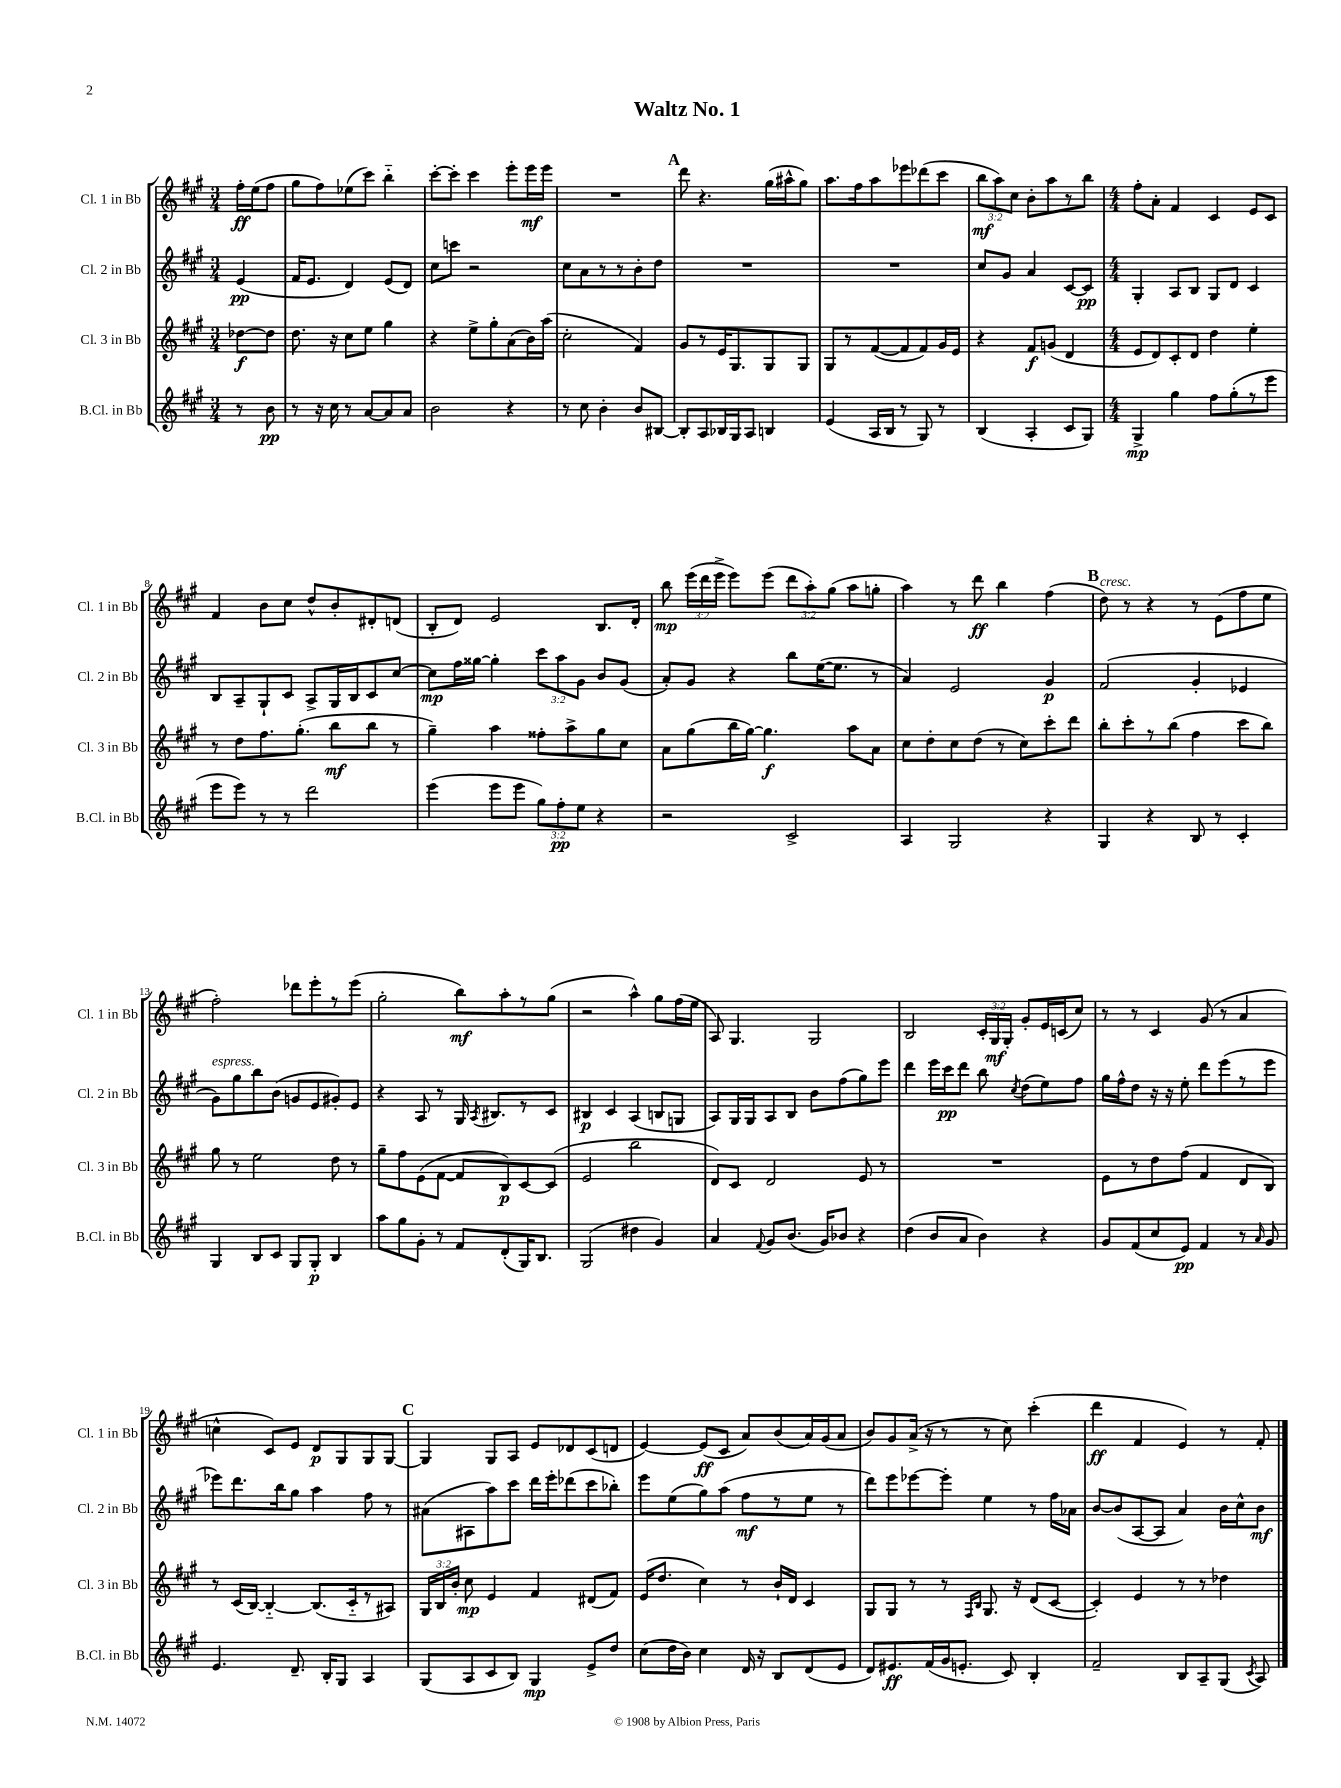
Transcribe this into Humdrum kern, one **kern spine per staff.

**kern	**dynam	**kern	**dynam	**kern	**dynam	**kern	**dynam
*part4	*part4	*part3	*part3	*part2	*part2	*part1	*part1
*staff4	*staff4	*staff3	*staff3	*staff2	*staff2	*staff1	*staff1
*I"B.Cl. in Bb	*	*I"Cl. 3 in Bb	*	*I"Cl. 2 in Bb	*	*I"Cl. 1 in Bb	*
*I'B.Cl. in Bb	*	*I'Cl. 3 in Bb	*	*I'Cl. 2 in Bb	*	*I'Cl. 1 in Bb	*
*clefG2	*	*clefG2	*	*clefG2	*	*clefG2	*
*k[f#c#g#]	*	*k[f#c#g#]	*	*k[f#c#g#]	*	*k[f#c#g#]	*
*M3/4	*	*M3/4	*	*M3/4	*	*M3/4	*
=	=	=	=	=	=	=	=
8r	.	[8dd-X\L	f	(4e/	pp	16ff#'\LL	ff
.	.	.	.	.	.	(16ee\J	.
8b\	pp	8dd-\J]	.	.	.	8ff#\J	.
=1	=1	=1	=1	=1	=1	=1	=1
8r	.	8.dd\	.	16f#/KL	.	8gg#\L	.
.	.	.	.	8.e/J	.	.	.
16r	.	.	.	.	.	8ff#\)	.
16cc#\	.	16r	.	.	.	.	.
8r	.	8cc#\L	.	4d/)	.	(8ee-X\	.
[8a/L	.	8ee\J	.	.	.	8ccc#\J)	.
8a/]	.	4gg#\	.	(8e/L	.	4bb\	.
8a/J	.	.	.	8d/J)	.	.	.
=2	=2	=2	=2	=2	=2	=2	=2
2b\	.	4r	.	8cc#\L	.	[8ccc#'\L	.
.	.	.	.	8cccn\J	.	8ccc#'\J]	.
.	.	8ee^\L	.	2r	.	4ccc#\	.
.	.	8gg#'\	.	.	.	.	.
4r	.	(8a\	.	.	.	8eee'\L	.
.	.	16b\L)	.	.	.	16eee\L	mf
.	.	(16aa\JJ	.	.	.	16eee\JJ	.
=3	=3	=3	=3	=3	=3	=3	=3
8r	.	2cc#'\	.	8cc#\L	.	2.r	.
8cc#\	.	.	.	8a\	.	.	.
4b'\	.	.	.	8r	.	.	.
.	.	.	.	8r	.	.	.
8b/L	.	4f#/)	.	8b'\	.	.	.
[8B#X/J	.	.	.	8dd\J	.	.	.
!!LO:REH:place=s1:t=A
=4	=4	=4	=4	=4	=4	=4	=4
8B#'/L]	.	8g#/L	.	2.r	.	8ddd\	.
8A/	.	8r	.	.	.	4.r	.
16B-X/L	.	16e/K	.	.	.	.	.
16G#/J	.	8.G#/	.	.	.	.	.
8A/J	.	.	.	.	.	.	.
4Bn/	.	8G#/	.	.	.	(16gg#\LL	.
.	.	.	.	.	.	16aa#X^^\J	.
.	.	8G#/J	.	.	.	8gg#\J)	.
=5	=5	=5	=5	=5	=5	=5	=5
(4e/	.	8G#/L	.	2.r	.	8.aa\L	.
.	.	8r	.	.	.	.	.
.	.	.	.	.	.	16ff#\k	.
16A/LL	.	([8f#/	.	.	.	8aa\	.
16B/JJ	.	.	.	.	.	.	.
8r	.	8f#/]	.	.	.	8eee-X\	.
8G#/)	.	8f#/)	.	.	.	(8ddd-X\	.
8r	.	16g#/L	.	.	.	8ccc#\J	.
.	.	16e/JJ	.	.	.	.	.
=6	=6	=6	=6	=6	=6	=6	=6
(4B/	.	4r	.	8cc#/L	.	12bb\L	mf
.	.	.	.	.	.	12aa\)	.
.	.	.	.	8g#/J	.	.	.
.	.	.	.	.	.	12cc#\J	.
4A'/	.	8f#/L	f	4a/	.	8b'\L	.
.	.	(8gn/J	.	.	.	8aa\	.
8c#/L	.	4d/	.	[8c#/L	.	8r	.
8G#/J)	.	.	.	8c#/J]	pp	8bb\J	.
=7	=7	=7	=7	=7	=7	=7	=7
*M4/4	*	*M4/4	*	*M4/4	*	*M4/4	*
4G#^/	mp	8e/L	.	4G#'/	.	8ff#'\L	.
.	.	8d/)	.	.	.	8a'\J	.
4gg#\	.	8c#'/	.	8A/L	.	4f#/	.
.	.	8d/J	.	8B/J	.	.	.
8ff#\L	.	4dd\	.	8G#/L	.	4c#/	.
(8gg#'\	.	.	.	8d/J	.	.	.
8r	.	4ee'\	.	4c#/	.	8e/L	.
8eee\J	.	.	.	.	.	8c#/J	.
!!LO:LB:g=z
=8	=8	=8	=8	=8	=8	=8	=8
8eee\L	.	8r	.	8B/L	.	4f#/	.
8eee\J)	.	8dd\L	.	8A~/	.	.	.
8r	.	8.ff#\	.	8G#`/	.	8b\L	.
8r	.	.	.	8c#/J	.	8cc#\J	.
.	.	(8.gg#'\J	.	.	.	.	.
2ddd\	.	.	.	8A^/L	.	8dd^^/L	.
.	.	8bb\L	mf	16G#/L	.	8b'/	.
.	.	.	.	16B/J	.	.	.
.	.	8bb\J	.	8c#/	.	8d#X'/	.
.	.	8r	.	[8cc#/J	.	(8dn/J	.
=9	=9	=9	=9	=9	=9	=9	=9
(4eee\	.	4gg#~\)	.	8cc#\L]	mp	8B'/L	.
.	.	.	.	16ff#\L	.	8d/J)	.
.	.	.	.	[16gg##X\JJ	.	.	.
8eee\L	.	4aa\	.	4gg##'\]	.	2e/	.
8eee\J	.	.	.	.	.	.	.
12gg#\L)	.	8ff##X'\L	.	12ccc#\L	.	.	.
12ff#'\	pp	.	.	12aa\	.	.	.
.	.	8aa^\	.	.	.	.	.
12ee\J	.	.	.	12g#\J	.	.	.
4r	.	8gg#\	.	8b/L	.	8.B/L	.
.	.	8cc#\J	.	(8g#/J	.	.	.
.	.	.	.	.	.	16d'/Jk	.
=10	=10	=10	=10	=10	=10	=10	=10
2r	.	8a\L	.	8a'/L)	.	8bb\	mp
.	.	(8gg#\	.	8g#/J	.	(24eee\LL	.
.	.	.	.	.	.	24ddd\	.
.	.	.	.	.	.	24eee^\JJ	.
.	.	16bb\L	.	4r	.	8eee\L)	.
.	.	[16gg#\JJ)	.	.	.	.	.
.	.	4.gg#\]	f	.	.	(8eee\J	.
2c#^/	.	.	.	8bb\L	.	12ddd\L	.
.	.	.	.	.	.	12aa'\)	.
.	.	.	.	([16ee\K	.	.	.
.	.	.	.	.	.	(12gg#\J	.
.	.	.	.	8.ee\J]	.	.	.
.	.	8aa\L	.	.	.	8aa\L	.
.	.	8a\J	.	8r	.	8ggn'\J	.
=11	=11	=11	=11	=11	=11	=11	=11
4A/	.	8cc#\L	.	4a/)	.	4aa\)	.
.	.	8dd'\	.	.	.	.	.
2G#/	.	8cc#\	.	2e/	.	8r	.
.	.	(8dd\J	.	.	.	8ddd\	ff
.	.	8r	.	.	.	4bb\	.
.	.	8cc#\L)	.	.	.	.	.
4r	.	8ccc#'\	.	4g#/	p	(4ff#\	.
.	.	8ddd\J	.	.	.	.	.
!!LO:REH:place=s1:t=B
=12	=12	=12	=12	=12	=12	=12	=12
!	!	!	!	!	!	!LO:TX:a:i:t=cresc.	!
4G#/	.	8bb'\L	.	(2f#/	.	8dd\)	.
.	.	8ccc#'\	.	.	.	8r	.
4r	.	8r	.	.	.	4r	.
.	.	(8bb\J	.	.	.	.	.
8B/	.	4ff#\	.	4g#'/	.	8r	.
8r	.	.	.	.	.	(8e\L	.
4c#'/	.	8ccc#\L	.	4e-X/	.	8ff#\	.
.	.	8bb\J)	.	.	.	8ee\J	.
!!LO:LB:g=z
=13	=13	=13	=13	=13	=13	=13	=13
!	!	!	!	!LO:TX:a:i:t=espress.	!	!	!
4G#/	.	8gg#\	.	8g#\L)	.	2ff#'\)	.
.	.	8r	.	8gg#\	.	.	.
8B/L	.	2ee\	.	8bb\	.	.	.
8c#/J	.	.	.	(8b\J	.	.	.
8G#/L	.	.	.	8gn/L	.	8ddd-X\L	.
8G#'/J	p	.	.	8e/	.	8eee'\	.
4B/	.	8dd\	.	8g#X'/)	.	8r	.
.	.	8r	.	8e/J	.	(8eee\J	.
=14	=14	=14	=14	=14	=14	=14	=14
8aa\L	.	8gg#~\L	.	4r	.	2gg#'\	.
8gg#\	.	8ff#\	.	.	.	.	.
8g#'\J	.	(8e\	.	8A/	.	.	.
8r	.	[8f#\J	.	8r	.	.	.
8f#/L	.	8f#/L]	.	16G#/	.	8bb\L)	mf
.	.	.	.	8qA/	.	.	.
.	.	.	.	8.B#X/L	.	.	.
(8d'/	.	8B/)	p	.	.	8aa'\	.
16G#/K)	.	[8c#/	.	8r	.	8r	.
8.B/J	.	.	.	.	.	.	.
.	.	(8c#/J]	.	8c#/J	.	(8gg#\J	.
=15	=15	=15	=15	=15	=15	=15	=15
(2G#/	.	2e/	.	4B#X/	p	2r	.
.	.	.	.	4c#/	.	.	.
4dd#X\	.	2bb\	.	(4A/	.	4aa^^\)	.
4g#/)	.	.	.	8Bn/L	.	8gg#\L	.
.	.	.	.	8Gn/J	.	(16ff#\L	.
.	.	.	.	.	.	16ee\JJ	.
=16	=16	=16	=16	=16	=16	=16	=16
4a/	.	8d/L)	.	8A/L)	.	8A/)	.
.	.	8c#/J	.	16G#/L	.	4.G#/	.
.	.	.	.	16G#/J	.	.	.
8qqf#/	.	.	.	.	.	.	.
8g#/L	.	2d/	.	8A/	.	.	.
(8.b/J	.	.	.	8B/J	.	.	.
.	.	.	.	8b\L	.	2G#/	.
16g#/KL)	.	.	.	.	.	.	.
8b-X/J	.	.	.	(8ff#\	.	.	.
4r	.	8e/	.	8gg#\)	.	.	.
.	.	8r	.	8eee\J	.	.	.
=17	=17	=17	=17	=17	=17	=17	=17
(4dd\	.	1r	.	4ddd\	.	2B/	.
8b/L	.	.	.	16eee\LL	.	.	.
.	.	.	.	16ccc#\J	pp	.	.
8a/J	.	.	.	8ddd\J	.	.	.
4b\)	.	.	.	8bb\	.	24c#'/LL	.
.	.	.	.	.	.	24G#/	mf
.	.	.	.	.	.	24G#'/JJ	.
.	.	.	.	8qcc#/	.	.	.
.	.	.	.	(8dd\L	.	8g#'/L	.
4r	.	.	.	8ee\)	.	16e/L	.
.	.	.	.	.	.	(16cn/J	.
.	.	.	.	8ff#\J	.	8cc#/J)	.
=18	=18	=18	=18	=18	=18	=18	=18
8g#/L	.	8e\L	.	16gg#\LL	.	8r	.
.	.	.	.	16ff#^^\J	.	.	.
(8f#/	.	8r	.	8dd\J	.	8r	.
8cc#/	.	8dd\	.	16r	.	4c#/	.
.	.	.	.	16r	.	.	.
8e/J)	pp	(8ff#\J	.	8ee'\	.	.	.
4f#/	.	4f#/	.	8ddd\L	.	(8g#/	.
.	.	.	.	(8eee\	.	8r	.
8r	.	8d/L	.	8r	.	4a/	.
16qqa/	.	.	.	.	.	.	.
8g#/	.	8B/J)	.	8eee\J	.	.	.
!!LO:LB:g=z
=19	=19	=19	=19	=19	=19	=19	=19
4.e/	.	8r	.	8eee-X\L)	.	4ccn^^\	.
.	.	(16c#/LL	.	8.ddd\	.	.	.
.	.	[16B/JJ)	.	.	.	.	.
.	.	4B/_	.	.	.	8c#/L)	.
.	.	.	.	16bb\k	.	.	.
8.d~/	.	.	.	8gg#\J	.	8e/J	.
.	.	(8.B/L]	.	4aa\	.	8d/L	p
16B'/KL	.	.	.	.	.	.	.
8G#/J	.	.	.	.	.	8G#/	.
.	.	16c#/k	.	.	.	.	.
4A/	.	8r	.	8ff#\	.	8G#/	.
.	.	8A#X/J)	.	8r	.	[8G#/J	.
!!LO:REH:place=s1:t=C
=20	=20	=20	=20	=20	=20	=20	=20
(8G#/L	.	24G#/LL	.	(8a#X\L	.	4G#/]	.
.	.	24B/	.	.	.	.	.
.	.	24b'/JJ	.	.	.	.	.
8A/	.	8cc#\	mp	8A#X\	.	.	.
8c#/	.	4e/	.	8aa\)	.	8G#/L	.
8B/J)	.	.	.	8ccc#\J	.	8A/J	.
4G#/	mp	4f#/	.	16ddd\LL	.	8e/L	.
.	.	.	.	16eee'\J	.	.	.
.	.	.	.	(8ddd-X\	.	8d-X/	.
8e^/L	.	(8d#X/L	.	8ccc#\	.	(8c#/	.
8dd/J	.	8f#/J)	.	8bb-X'\J)	.	8dn/J	.
=21	=21	=21	=21	=21	=21	=21	=21
(8cc#\L	.	(16e/KL	.	8eee\L	.	[4e/)	.
.	.	8.dd/J	.	.	.	.	.
16dd\L	.	.	.	(8ee\	.	.	.
16b\JJ)	.	.	.	.	.	.	.
4cc#\	.	4cc#\)	.	8gg#\)	.	(8e/L]	ff
.	.	.	.	(8aa\J	.	8c#/J	.
16d/	.	8r	.	8ff#\L	mf	8a/L)	.
16r	.	.	.	.	.	.	.
8B/L	.	16b`/LL	.	8r	.	(8b/	.
.	.	16d/JJ	.	.	.	.	.
(8d/	.	4c#/	.	8ee\J	.	16a/L)	.
.	.	.	.	.	.	(16g#/J	.
8e/J	.	.	.	8r	.	8a/J	.
=22	=22	=22	=22	=22	=22	=22	=22
8d/L)	.	8G#/L	.	8ddd\L)	.	8b/L)	.
8.e#X/	ff	8G#/J	.	8eee\	.	8g#/	.
.	.	8r	.	[8eee-X\	.	(16a^/Jk	.
(16f#/L	.	.	.	.	.	16r	.
16g#/J	.	8r	.	8eee-'\J]	.	8r	.
8.en'/J	.	.	.	.	.	.	.
.	.	16qqF#/LL	.	.	.	.	.
.	.	16qqB/JJ	.	.	.	.	.
.	.	8.G#/	.	4ee\	.	8r	.
8c#/)	.	.	.	.	.	8cc#\)	.
.	.	16r	.	.	.	.	.
4B'/	.	(8d/L	.	8r	.	(4ccc#'\	.
.	.	[8c#/J	.	16ff#\LL	.	.	.
.	.	.	.	16a-X\JJ	.	.	.
=23	=23	=23	=23	=23	=23	=23	=23
2f#~/	.	4c#'/])	.	[8b/L	.	4ddd\	ff
.	.	.	.	(8b/]	.	.	.
.	.	4e/	.	[8A/	.	4f#/	.
.	.	.	.	8A/J]	.	.	.
8B/L	.	8r	.	4a/)	.	4e/)	.
8A~/	.	8r	.	.	.	.	.
(8G#/J	.	4dd-X\	.	16b\LL	.	8r	.
.	.	.	.	16cc#^^\J	.	.	.
8qc#/	.	.	.	.	.	.	.
8A/)	.	.	.	8b\J	mf	8f#'/	.
==	==	==	==	==	==	==	==
*-	*-	*-	*-	*-	*-	*-	*-
